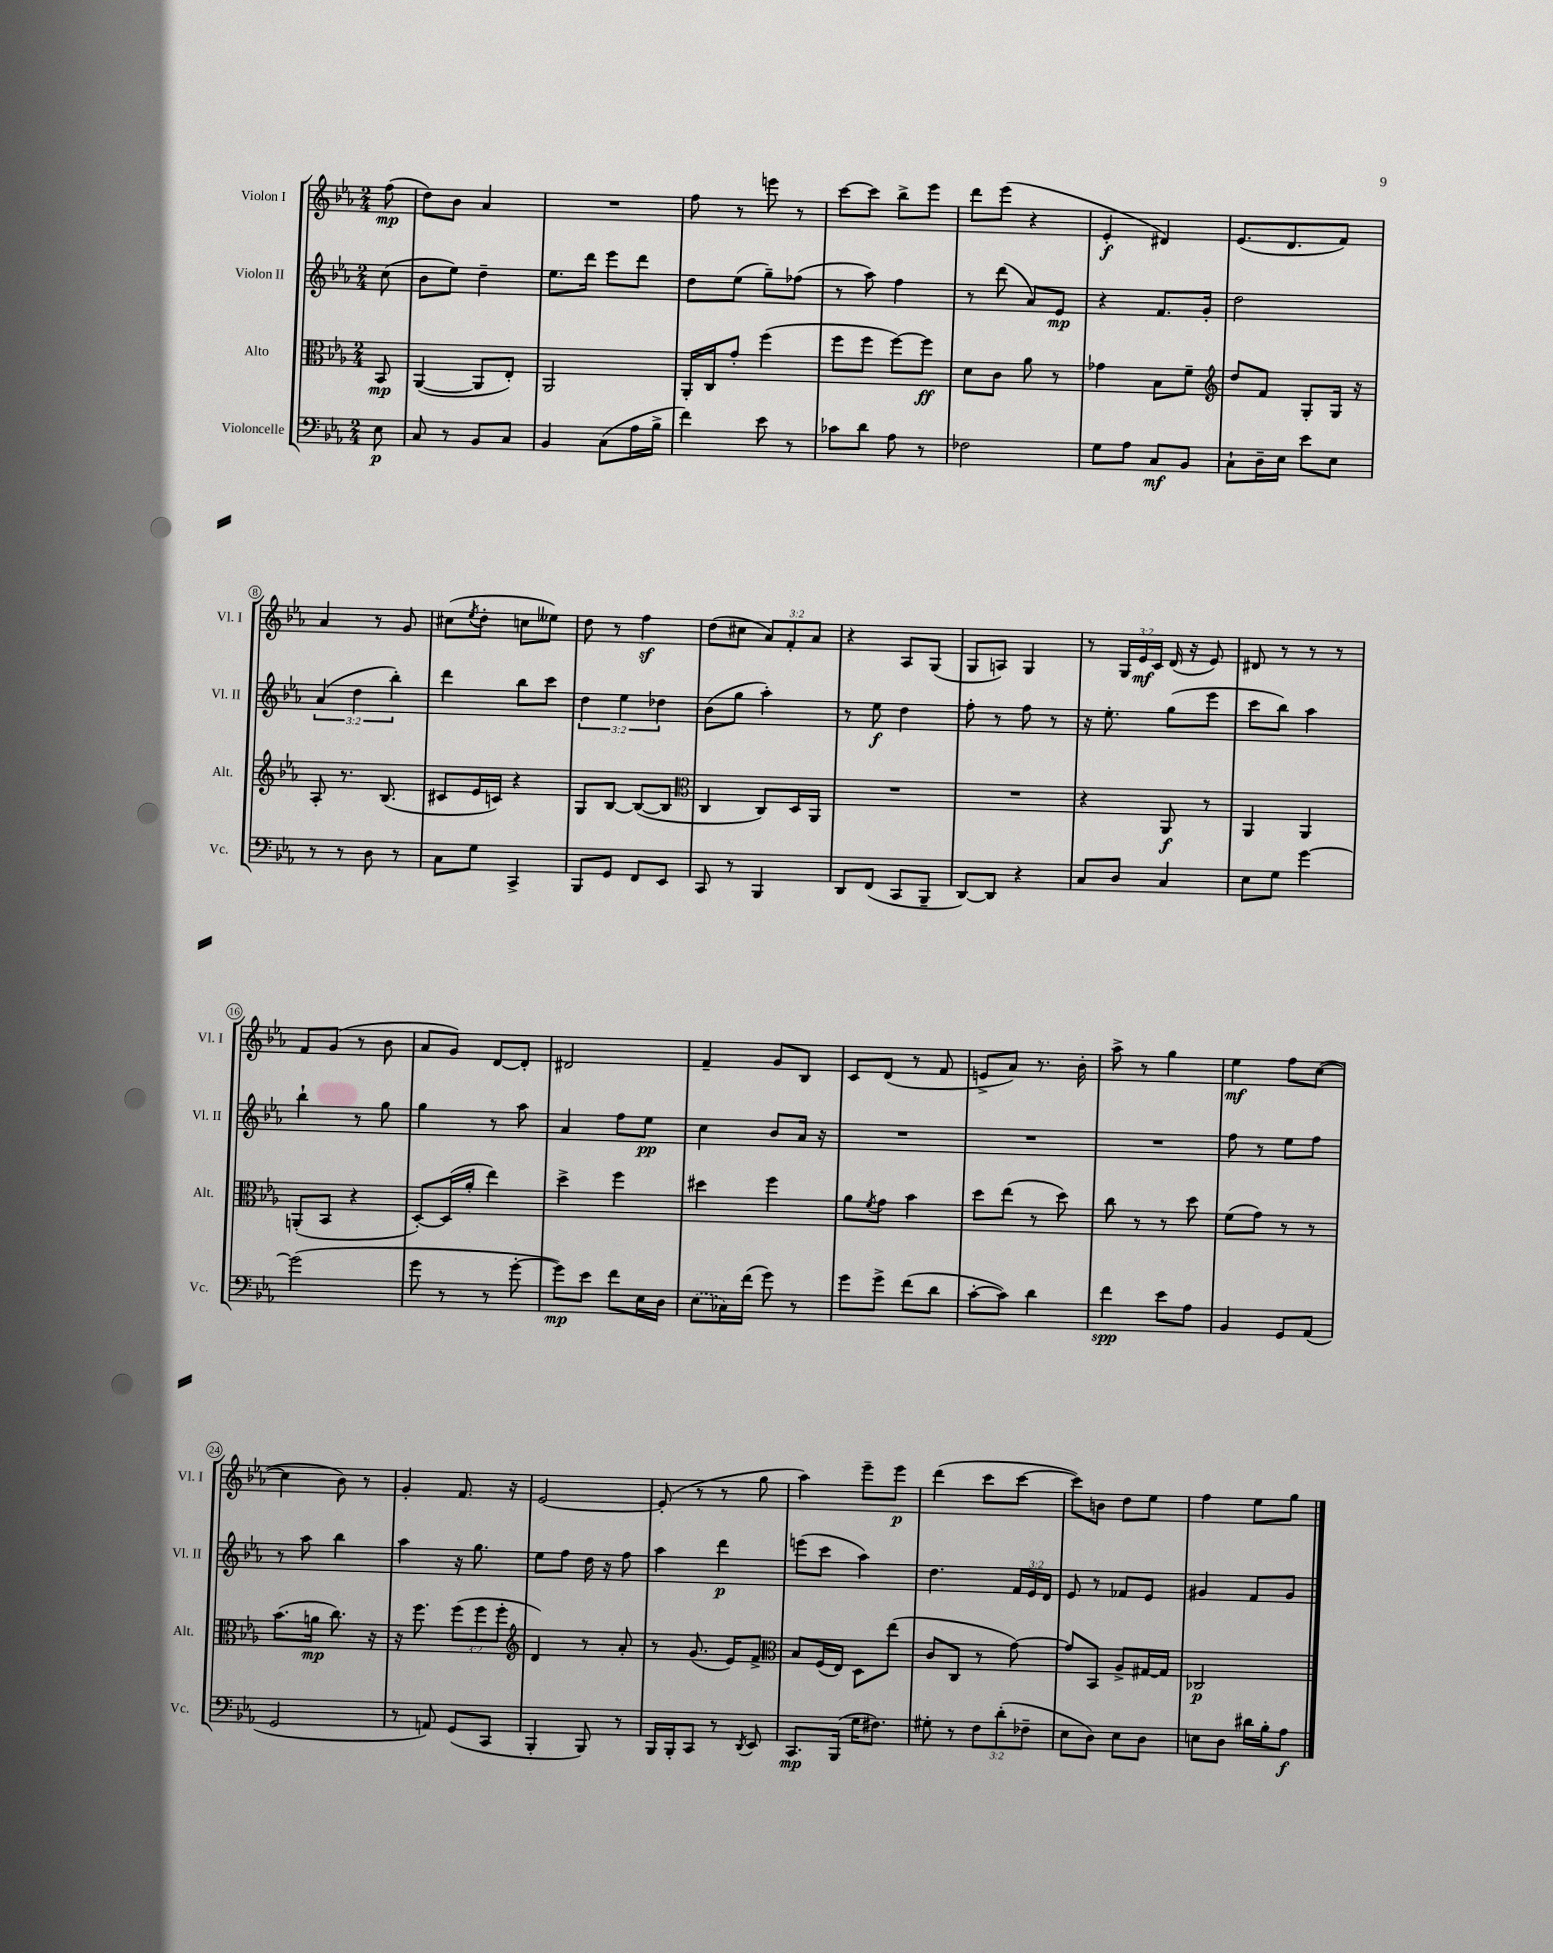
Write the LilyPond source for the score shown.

<<
\new StaffGroup <<
\new Staff = "s0" \with { instrumentName = "Violon I" shortInstrumentName = "Vl. I" } {
    \clef treble \key ees \major \numericTimeSignature \time 2/4 \override Staff.TupletNumber.text = #tuplet-number::calc-fraction-text \partial 8
    f''8\mp( |
    d''8) bes'8 aes'4 |
    R2 |
    f''8 r8 e'''8 r8 |
    c'''8~ c'''8 bes''8-> ees'''8 |
    d'''8 ees'''8( r4 |
    ees'4-.\f dis'4) |
    ees'8.( d'8. f'8) |
    aes'4 r8 g'8 |
    cis''8( \acciaccatura { ees''8 } d''8-. c''8 eeses''8) |
    d''8 r8 f''4\sf |
    d''8( cis''8 \tuplet 3/2 { aes'8) f'8-. aes'8 } |
    r4 aes8 g8( |
    g8 a8) g4 |
    r8 \tuplet 3/2 { g16 ees'16\mf c'16 } d'16( r16 ees'8) |
    dis'8 r8 r8 r8 |
    f'8 g'8( r8 bes'8 |
    aes'8 g'8) d'8~ d'8-. |
    dis'2 |
    f'4-- g'8 bes8 |
    c'8 d'8( r8 f'8 |
    e'8-> aes'8) r8. bes'16-. |
    aes''8-> r8 g''4 |
    ees''4\mf f''8 c''8~( |
    c''4 bes'8) r8 |
    g'4-. f'8. r16 |
    ees'2~ |
    ees'8-.( r8 r8 g''8 |
    aes''4) ees'''8-- ees'''8\p |
    d'''4( c'''8 c'''8~ |
    c'''8) b'8 d''8 ees''8 |
    f''4 ees''8 g''8 \bar "|." |
}
\new Staff = "s1" \with { instrumentName = "Violon II" shortInstrumentName = "Vl. II" } {
    \clef treble \key ees \major \numericTimeSignature \time 2/4 \override Staff.TupletNumber.text = #tuplet-number::calc-fraction-text \partial 8
    c''8( |
    bes'8 ees''8) d''4-- |
    ees''8. d'''16 ees'''8 d'''8 |
    d''8 ees''8( g''8--) fes''8( |
    r8 aes''8) f''4 |
    r8 d'''8( aes'8) ees'8\mp |
    r4 f'8. g'16-. |
    d''2 |
    \tuplet 3/2 { aes'4( d''4 bes''4-.) } |
    d'''4 bes''8 c'''8 |
    \tuplet 3/2 { d''4 ees''4 des''4 } |
    bes'8( g''8 aes''4-.) |
    r8 ees''8\f d''4 |
    f''8-. r8 f''8 r8 |
    r16 ees''8.-. g''8( ees'''8 |
    c'''8 bes''8) aes''4 |
    bes''4-! r8 g''8 |
    g''4 r8 aes''8 |
    aes'4 f''8 ees''8\pp |
    c''4 bes'8 aes'16 r16 |
    R2 |
    R2 |
    R2 |
    f''8 r8 ees''8 f''8 |
    r8 aes''8 bes''4 |
    aes''4 r16 g''8. |
    ees''8 f''8 d''16 r16 f''8 |
    aes''4 d'''4\p |
    e'''8( c'''8 aes''4) |
    d''4. \tuplet 3/2 { f'16 ees'16 d'16 } |
    ees'8 r8 fes'8 ees'8 |
    gis'4 f'8 gis'8 \bar "|." |
}
\new Staff = "s2" \with { instrumentName = "Alto" shortInstrumentName = "Alt." } {
    \clef alto \key ees \major \numericTimeSignature \time 2/4 \override Staff.TupletNumber.text = #tuplet-number::calc-fraction-text \partial 8
    bes,8\mp |
    aes,4~( aes,8 ees8-.) |
    aes,2 |
    aes,16-. c16 g'8-. f''4( |
    f''8 f''8 f''8~) f''8\ff |
    d'8 c'8 aes'8 r8 |
    ges'4 bes8 f'8-- |
    \clef treble d''8 f'8 g8-. g16 r16 |
    aes8-. r8. bes8.( |
    cis'8 ees'16 c'16) r4 |
    g8 bes8~ bes8~( bes8 |
    \clef alto c4 c8) d16 aes,16 |
    R2 |
    R2 |
    r4 aes,8\f r8 |
    aes,4 aes,4 |
    a,8-.( bes,8 r4 |
    d8~-.) d16( aes'16-. ees''4) |
    d''4-> f''4 |
    dis''4 f''4 |
    aes'8 \acciaccatura { f'8 } g'8 bes'4 |
    d''8 ees''8( r8 d''8) |
    c''8 r8 r8 d''8 |
    f'8( g'8) r8 r8 |
    bes'8.( a'16\mp c''8.) r16 |
    r16 f''8. \tuplet 3/2 { f''8( f''8 f''8-. } |
    \clef treble d'4) r8 aes'8-. |
    r8 g'8.( ees'16) f'8-> |
    \clef alto bes8 f16( ees16) d8 ees''8( |
    c'8 c8 r8 g'8~) |
    g'8 bes,8 aes8-> gis16~ gis16 |
    ces2\p \bar "|." |
}
\new Staff = "s3" \with { instrumentName = "Violoncelle" shortInstrumentName = "Vc." } {
    \clef bass \key ees \major \numericTimeSignature \time 2/4 \override Staff.TupletNumber.text = #tuplet-number::calc-fraction-text \partial 8
    ees8\p |
    c8 r8 bes,8 c8 |
    bes,4 c8( aes16 bes16-> |
    f'4) ees'8 r8 |
    ces'8 d'8 aes8 r8 |
    fes2 |
    g8 aes8 c8\mf bes,8 |
    c8-! d16-- ees16 ees'8 ees8 |
    r8 r8 d8 r8 |
    c8 g8 c,4-> |
    bes,,8 g,8 f,8 ees,8 |
    c,8 r8 bes,,4 |
    d,8 f,8( c,8 bes,,8-- |
    d,8~) d,8 r4 |
    c8 d8 c4 |
    ees8 g8 g'4~ |
    g'2( |
    g'8 r8 r8 g'8~-. |
    g'8\mp) ees'8 f'8 ees16 d16 |
    \once \slurDashed ees8( ces16) f'16( g'8) r8 |
    g'8 g'8-> f'8( d'8 |
    c'8~-. c'8) d'4 |
    f'4\spp ees'8 aes8 |
    bes,4 g,8 aes,8( |
    g,2 |
    r8 a,8) g,8( c,8 |
    bes,,4-. bes,,8) r8 |
    bes,,16 bes,,16-. c,8 r8 \acciaccatura { d,8 } ees,8 |
    c,8.\mp bes,,16( g16 fis8.) |
    gis8-. r8 \tuplet 3/2 { f8 d'8-.( fes8-- } |
    ees8 d8) ees8 d8 |
    e8 d8 dis'16 bes16-. aes8\f \bar "|." |
}
>>
>>
\layout { \context { \Score \override BarNumber.stencil = #(make-stencil-circler 0.1 0.3 ly:text-interface::print) } }
